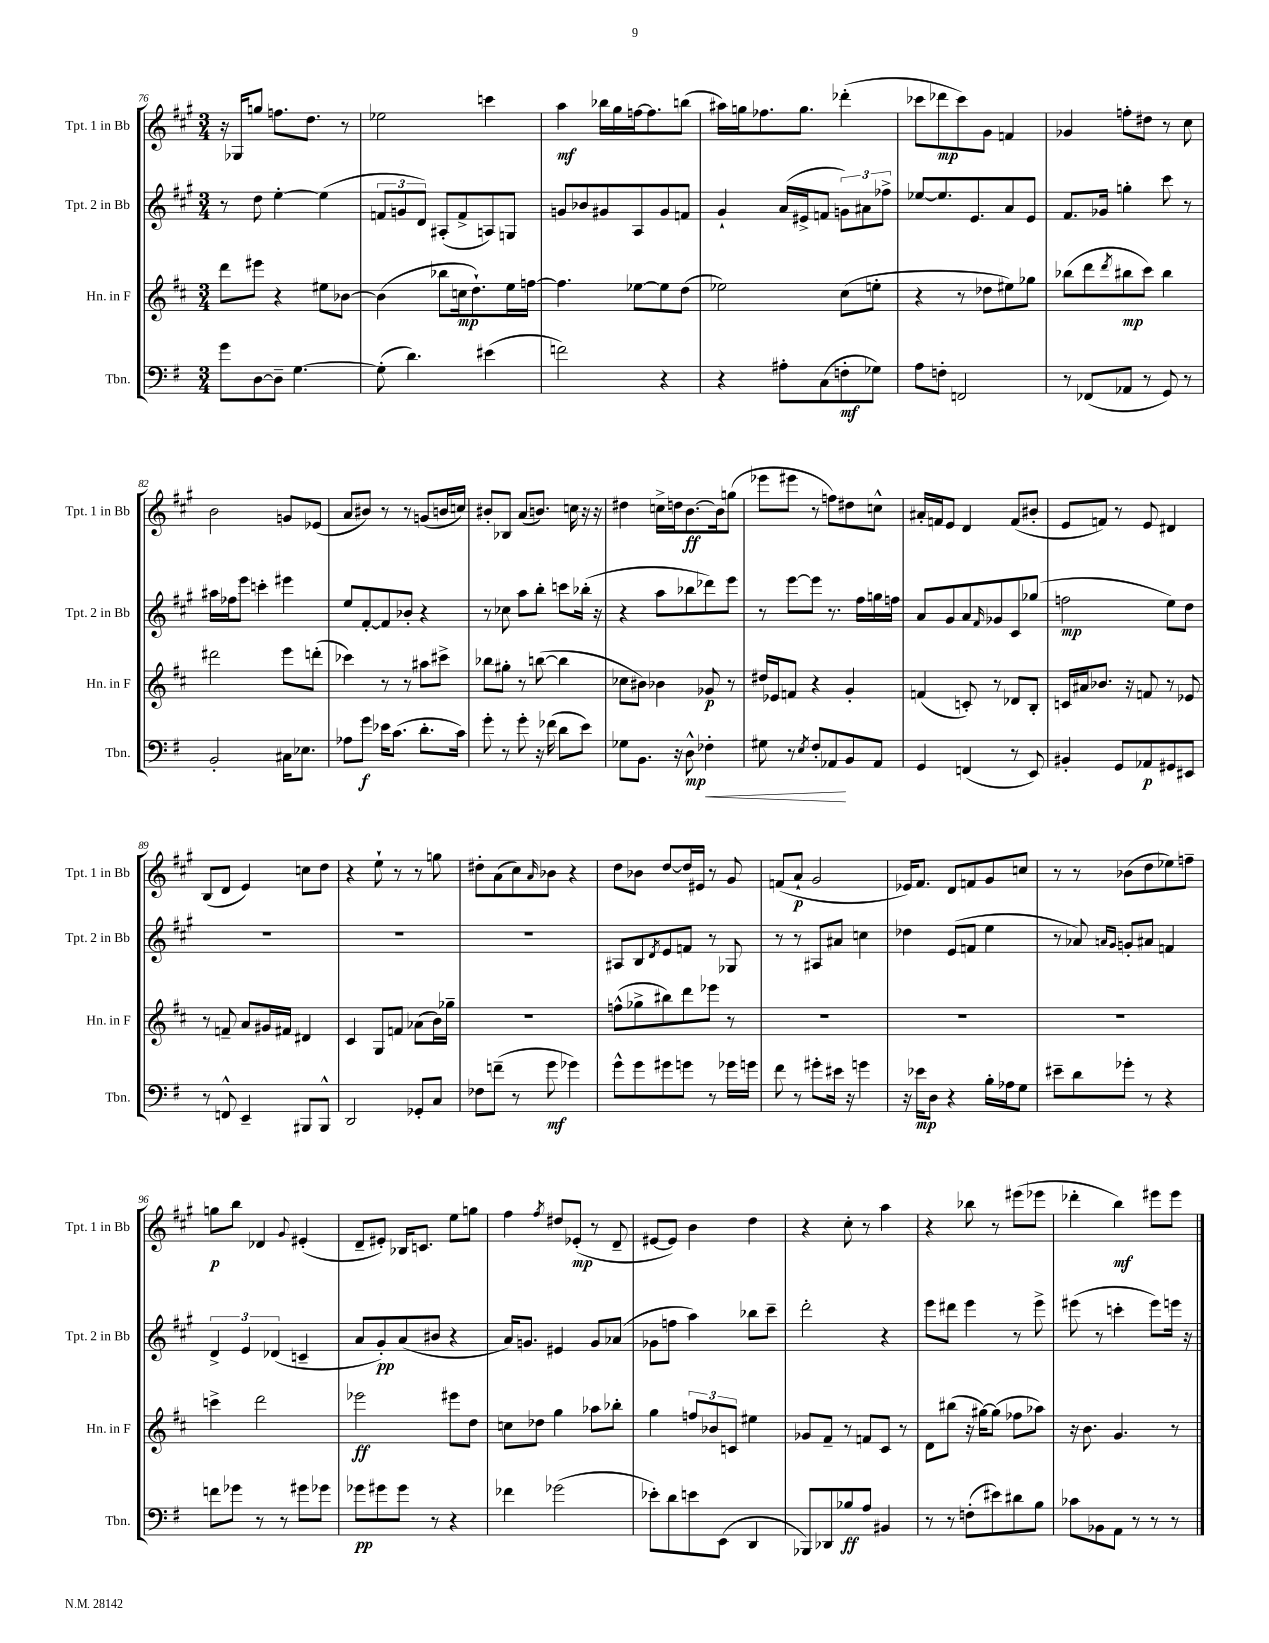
<<
\new StaffGroup <<
\new Staff = "s0" \with { instrumentName = "Tpt. 1 in Bb" shortInstrumentName = "Tpt. 1 in Bb" } {
    \clef treble \key a \major \numericTimeSignature \time 3/4
    r16 ges16 g''8 f''8. d''8. r8 |
    ees''2 c'''4 |
    a''4\mf bes''16 gis''16 f''16~ f''8. b''8( |
    ais''16) g''16 fes''8. g''8. des'''4-.( |
    ces'''8 des'''8\mp ces'''8) gis'8 f'4 |
    ges'4 f''8-. dis''8 r8 cis''8 |
    b'2 g'8 ees'8( |
    a'8 bis'8) r8 r8 g'8( b'16 c''16) |
    bis'8-. bes8 a'8( b'8.) c''16 r16 r16 |
    dis''4 c''16-> d''16 b'8.~\ff b'16 g''8( |
    ees'''8 eis'''8 r8 f''8) dis''8 c''8-^ |
    ais'16-. f'16 e'8 d'4 f'8( bis'8-. |
    e'8 f'8) r8 e'8 dis'4 |
    b8( d'8 e'4) c''8 d''8 |
    r4 e''8-! r8 r8 g''8 |
    dis''8-. a'8( cis''8) \grace { a'16 } bes'8 r4 |
    d''8 bes'8 d''8~ d''16 eis'16 r8 gis'8 |
    f'8( a'8-!\p gis'2 |
    ees'16) fis'8. d'8 f'8 gis'8 c''8 |
    r8 r8 bes'8( d''8 ees''8) f''8-- |
    g''8\p b''8 des'4 \appoggiatura { gis'8 } eis'4-.( |
    d'8-- eis'8-.) bes16 c'8. e''8 g''8 |
    fis''4 \acciaccatura { fis''8 } dis''8 ees'8-.\mp( r8 d'8-- |
    eis'8~ eis'8) b'4 d''4 |
    r4 cis''8-. r8 a''4 |
    r4 bes''8 r8 eis'''8( ees'''8 |
    des'''4-. b''4\mf) eis'''8 eis'''8 \bar "|." |
}
\new Staff = "s1" \with { instrumentName = "Tpt. 2 in Bb" shortInstrumentName = "Tpt. 2 in Bb" } {
    \clef treble \key a \major \numericTimeSignature \time 3/4
    r8 d''8 e''4~-. e''4( |
    \tuplet 3/2 { f'8 g'8 d'8) } ais8-.( f'8-> a8) g8 |
    g'8 bes'8 gis'8 a8 gis'8 f'8 |
    gis'4-! a'16( eis'16-> f'8 \tuplet 3/2 { g'8) ais'8 fes''8-> } |
    ees''8~ ees''8. e'8. a'8 e'8 |
    fis'8. ges'16 g''4-. cis'''8 r8 |
    ais''16 fes''16 e'''8 c'''4-. eis'''4 |
    e''8 fis'8~-. fis'8 bes'8-. r4 |
    r8 ces''8 a''8 b''8-. c'''8 bes''16-.( r16 |
    r4 a''8 bes''8 des'''8) e'''8 |
    r8 e'''8~ e'''8 r8. fis''16 g''16 f''16 |
    a'8 gis'8 a'8 \grace { fis'16 } ges'8 cis'8 ges''8( |
    f''2\mp e''8) d''8 |
    R2. |
    R2. |
    R2. |
    ais8 b8 \acciaccatura { d'8 } e'8 f'8 r8 ges8 |
    r8 r8 ais8 ais'8 c''4 |
    des''4 e'8( f'8 e''4 |
    r8 aes'8) \grace { a'16 gis'16 } g'8-. ais'8 f'4 |
    \tuplet 3/2 { d'4-> e'4 des'4( } c'4-- |
    a'8 gis'8-.\pp) a'8( bis'8 r4 |
    a'16) g'8. eis'4 g'8 aes'8( |
    ges'8 f''8 a''4) bes''8 cis'''8-- |
    d'''2-. r4 |
    e'''8 dis'''8 e'''4 r8 e'''8-> |
    eis'''8( r8 c'''4-. eis'''8) e'''16 r16 \bar "|." |
}
\new Staff = "s2" \with { instrumentName = "Hn. in F" shortInstrumentName = "Hn. in F" } {
    \clef treble \key d \major \numericTimeSignature \time 3/4
    d'''8 eis'''8 r4 eis''8 bes'8~ |
    bes'4( bes''8 c''16\mp d''8.-!) e''16 f''16~ |
    f''4. ees''8~ ees''8 d''8( |
    ees''2) cis''8( e''8-. |
    r4 r8 des''8 eis''8) ges''8 |
    bes''8( d'''8 \acciaccatura { d'''8 } bis''8\mp cis'''8) bis''4 |
    dis'''2 e'''8 d'''8-.( |
    ces'''4) r8 r8 ais''8 cis'''8-> |
    bes''8 gis''8-. r8 b''8~( b''4 |
    ces''8 bis'8) bes'4 ges'8\p r8 |
    dis''16 ees'16 f'8 r4 g'4-. |
    f'4( c'8-.) r8 des'8 b8-. |
    c'16 ais'16 bes'8. r16 f'8 r8 ees'8 |
    r8 f'8-- a'8 gis'16 fis'16 dis'4 |
    cis'4 g8 f'8 aes'8( b'16) ges''16-- |
    R2. |
    f''8-^( ges''8-> bis''8) d'''8 ees'''8 r8 |
    R2. |
    R2. |
    R2. |
    c'''4-> d'''2 |
    ees'''2\ff eis'''8 d''8 |
    c''8 des''8 g''4 aes''8 bes''8-. |
    g''4 \tuplet 3/2 { f''8 bes'8 c'8 } eis''4 |
    ges'8 fis'8-- r8 f'8 cis'8 r8 |
    d'8 bis''8( r16 gis''16~) gis''8( fes''8 aes''8) |
    r16 b'8. g'4. r8 \bar "|." |
}
\new Staff = "s3" \with { instrumentName = "Tbn." shortInstrumentName = "Tbn." } {
    \clef bass \key g \major \numericTimeSignature \time 3/4
    g'8 d8~ d8-- g4.~ |
    g8-.( d'4.) eis'4( |
    f'2) r4 |
    r4 ais8-. c8( f8-.\mf ges8) |
    a8 f8-. f,2 |
    r8 fes,8( aes,8 r8 g,8) r8 |
    b,2-. cis16 ees8. |
    aes8 g'8\f ees'16 c'8.( d'8.-. c'16) |
    g'8-. r8 g'8-. r16 fes'16( d'8 e'8) |
    ges8 b,8. r16 d8-^\mp fes4-.\< |
    gis8 r8 \acciaccatura { e8 } fis8-. aes,8\! b,8 aes,8 |
    g,4 f,4( r8 e,8) |
    bis,4-. g,8 aes,8\p gis,8 eis,8 |
    r8 f,8-^ e,4-- bis,,8 bis,,8-^ |
    d,2 ges,8-. c8 |
    fes8 f'8--( r8 g'8\mf ges'4) |
    g'8-^ g'8 gis'8 g'8 r8 ges'16 g'16 |
    fis'8 r8 gis'8-. eis'16 r16 g'4 |
    r16 ees'16\mp d8 r4 b16-. aes16 g8 |
    eis'8-- d'8 ges'8-. r8 r4 |
    f'8 ges'8 r8 r8 gis'8 ges'8 |
    ges'8\pp gis'8 gis'8 r8 r4 |
    fes'4 ges'2( |
    ees'8-.) d'8 e'8 e,8( d,4 |
    bes,,8) des,8 bes8\ff a8 bis,4 |
    r8 r8 f8-.( eis'8) dis'8 b8 |
    ces'8 bes,8 a,8 r8 r8 r8 \bar "|." |
}
>>
>>
\layout { \context { \Score currentBarNumber = #76 } }
